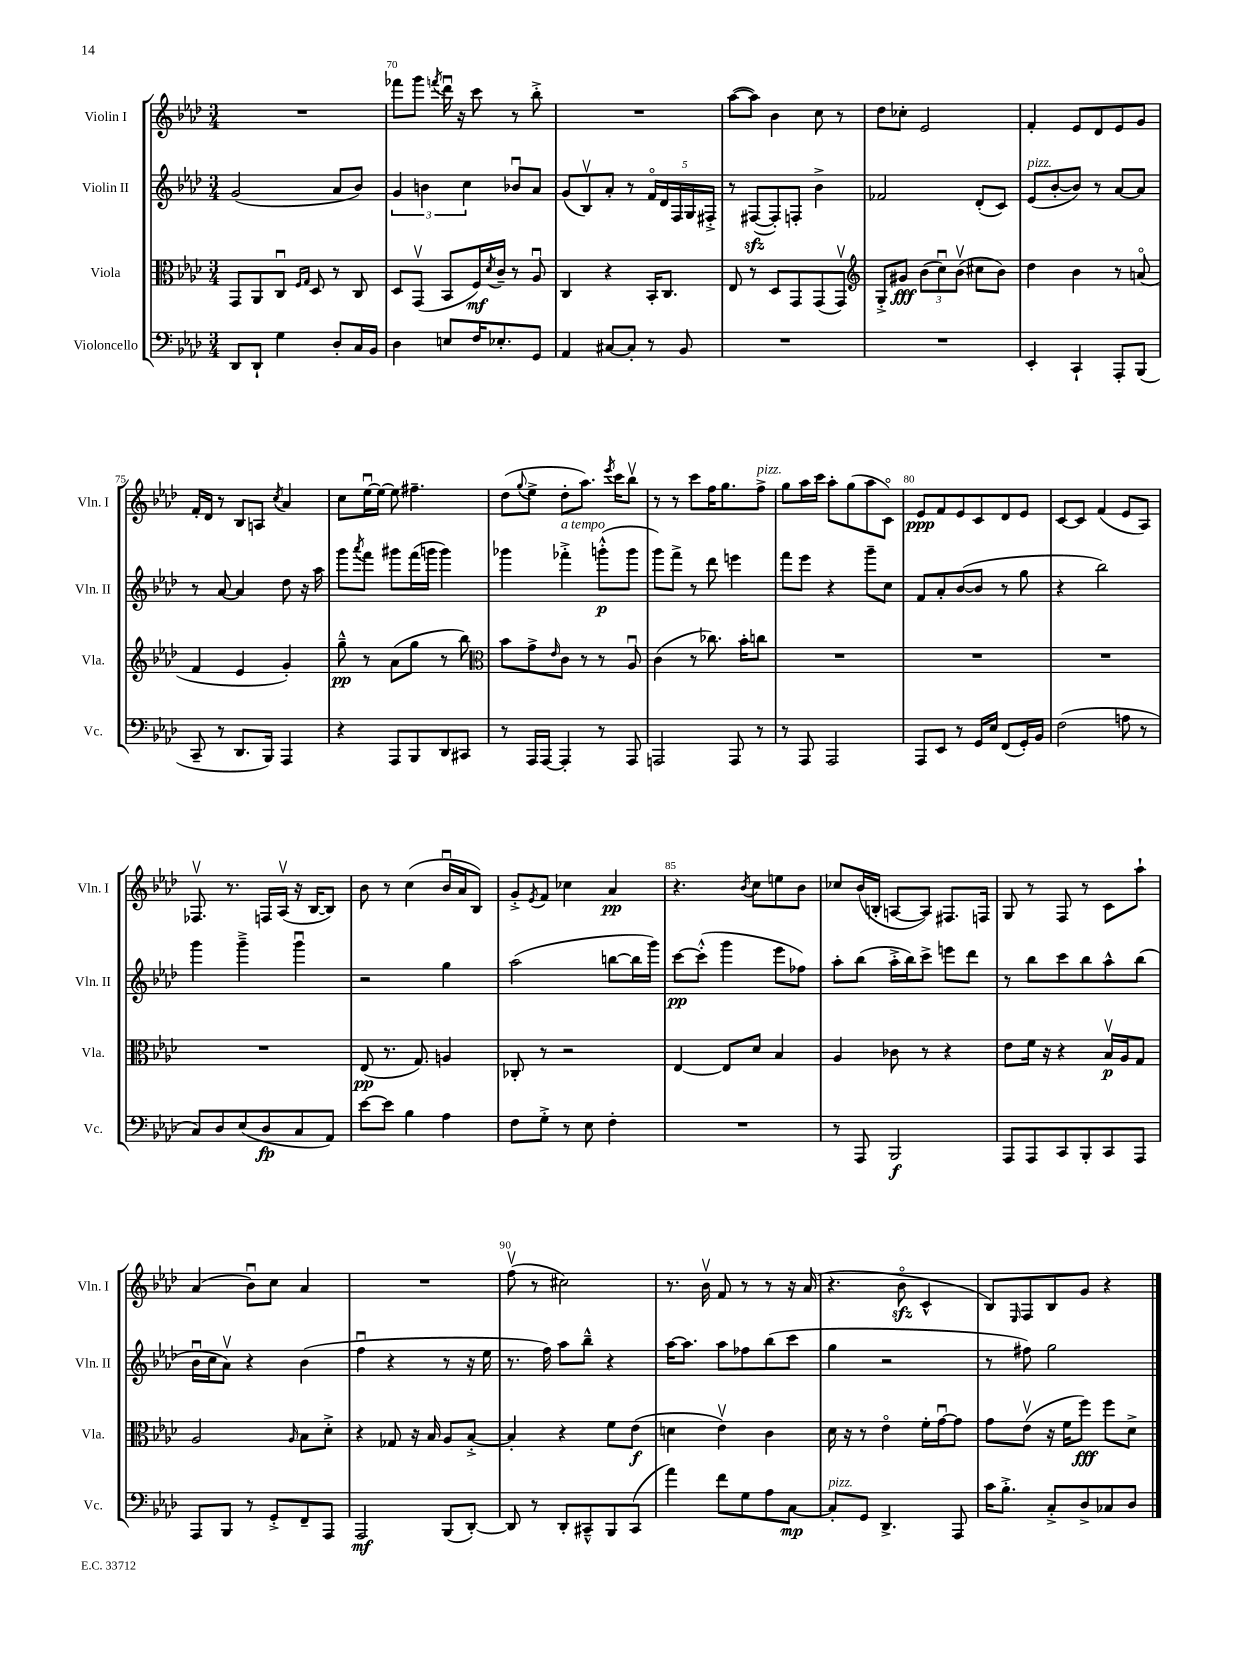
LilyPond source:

<<
\new StaffGroup <<
\new Staff = "s0" \with { instrumentName = "Violin I" shortInstrumentName = "Vln. I" } {
    \clef treble \key aes \major \numericTimeSignature \time 3/4
    R2. |
    fes'''8 g'''8 \acciaccatura { f'''8 } des'''16\downbow r16 c'''8 r8 bes''8-.-> |
    R2. |
    aes''8~( aes''8) bes'4 c''8 r8 |
    des''8 ces''8-. ees'2 |
    f'4-. ees'8 des'8 ees'8 g'8 |
    f'16-. des'16 r8 bes8 a8 \acciaccatura { c''8 } aes'4 |
    c''8 ees''16~\downbow ees''16~ ees''8 fis''4.-- |
    des''8( \appoggiatura { g''8 } ees''8-> des''8-. aes''8.) \acciaccatura { ees'''8 } c'''16 bes''8\upbow |
    r8 r8 c'''8 f''16 g''8. f''8->^\markup { \italic "pizz." } |
    g''8 aes''16 c'''16 aes''8-. g''8( aes''8 c'8\flageolet) |
    ees'8\ppp f'8 ees'8 c'8 des'8 ees'8 |
    c'8~ c'8 f'4( ees'8 aes8) |
    fes8.\upbow r8. f16 aes16\upbow( r16 bes16~ bes8) |
    bes'8 r8 c''4( bes'16\downbow aes'16 bes8) |
    g'8-.-> \acciaccatura { ees'8 } f'8 ces''4 aes'4\pp |
    r4. \acciaccatura { bes'8 } c''8 e''8 bes'8 |
    ces''8 bes'16( b16-. a8~ a8) fis8. f16 |
    g8 r8 f8 r8 c'8 aes''8-! |
    aes'4( bes'8\downbow) c''8 aes'4 |
    R2. |
    f''8\upbow( r8 cis''2) |
    r8. bes'16\upbow f'8 r8 r8 r16 aes'16( |
    r4. bes'8\flageolet\sfz c'4-^ |
    bes8) \grace { ees16 } f8 bes8 g'8 r4 \bar "|." |
}
\new Staff = "s1" \with { instrumentName = "Violin II" shortInstrumentName = "Vln. II" } {
    \clef treble \key aes \major \numericTimeSignature \time 3/4
    g'2( aes'8 bes'8) |
    \tuplet 3/2 { g'4 b'4 c''4 } bes'8\downbow aes'8 |
    g'8( bes8\upbow) aes'8-. r8 \tuplet 5/4 { f'16\flageolet des'16 f16 g16 fis16-.-> } |
    r8 fis8~\sfz( fis8-.) f8-. bes'4-> |
    fes'2 des'8-.( c'8) |
    ees'8^\markup { \italic "pizz." }( bes'8~-. bes'8) r8 aes'8~ aes'8 |
    r8 aes'8~ aes'4 des''8 r16 aes''16 |
    g'''8 \acciaccatura { aes'''8 } f'''8 gis'''8 f'''16( g'''16 g'''4) |
    ges'''4 fes'''4-.->^\markup { \italic "a tempo" } g'''8-.-^\p( g'''8 |
    g'''8) f'''8-> r8 des'''8 e'''4 |
    f'''8 ees'''8 r4 g'''8-- c''8 |
    f'8 aes'8-. bes'8~( bes'8 r8 g''8 |
    r4 bes''2) |
    g'''4 g'''4---> g'''4\downbow |
    r2 g''4 |
    aes''2( b''8~ b''16 g'''16) |
    c'''8~\pp c'''8-.-^( g'''4 ees'''8 fes''8) |
    aes''8-. bes''8( aes''16-.-> bes''16) c'''8-> e'''8 des'''8 |
    r8 bes''8 c'''8 bes''8 aes''8-^ bes''8( |
    bes'16\downbow c''16 aes'8\upbow) r4 bes'4( |
    f''4\downbow r4 r8 r16 ees''16 |
    r8. f''16) aes''8 bes''8---^ r4 |
    aes''16~ aes''8. aes''8 fes''8 bes''8( c'''8 |
    g''4 r2 |
    r8 fis''8) g''2 \bar "|." |
}
\new Staff = "s2" \with { instrumentName = "Viola" shortInstrumentName = "Vla." } {
    \clef alto \key aes \major \numericTimeSignature \time 3/4
    g,8 aes,8 c8\downbow \grace { f16 g16 } des8 r8 c8 |
    des8 g,8\upbow( bes,8 f16\mf) \acciaccatura { des'8 } c'16-- r8 aes8\downbow |
    c4 r4 bes,16-. c8. |
    ees8 r8 des8 g,8 g,8( g,8\upbow) |
    \clef treble g8-.-> gis'8\fff \tuplet 3/2 { bes'8( c''8\downbow) bes'8\upbow( } cis''8 bes'8) |
    des''4 bes'4 r8 a'8\flageolet( |
    f'4 ees'4 g'4-.) |
    g''8---^\pp r8 aes'8( g''8 r8 bes''8) |
    \clef alto bes'8 g'8-> \grace { ees'16 } c'8 r8 r8 aes8\downbow |
    c'4( r8 ces''8.) bes'16-. c''8 |
    R2. |
    R2. |
    R2. |
    R2. |
    ees8\pp( r8. g8.) a4 |
    ces8-. r8 r2 |
    ees4~ ees8 des'8 bes4 |
    aes4 ces'8 r8 r4 |
    ees'8 f'16 r16 r4 bes16\upbow\p aes16 g8 |
    aes2 \grace { aes16 } bes8 des'8-.-> |
    r4 ges8 r16 bes16 aes8 bes8~-.-> |
    bes4-. r4 f'8 ees'8\f( |
    d'4 ees'4\upbow) c'4 |
    des'16 r16 r8 ees'4\flageolet f'16-. g'16~\downbow g'8 |
    g'8 ees'8\upbow( r16 f'16 f''8\fff) f''8 des'8-> \bar "|." |
}
\new Staff = "s3" \with { instrumentName = "Violoncello" shortInstrumentName = "Vc." } {
    \clef bass \key aes \major \numericTimeSignature \time 3/4
    des,8 des,8-! g4 des8-. c16 bes,16 |
    des4 e8 f16 ees8.-. g,8 |
    aes,4 cis8~ cis8-. r8 bes,8 |
    R2. |
    R2. |
    ees,4-. c,4-! aes,,8-. bes,,8( |
    c,8-- r8 des,8. bes,,16) aes,,4 |
    r4 aes,,8 bes,,8 des,8 cis,8 |
    r8 aes,,16 aes,,16~ aes,,4-. r8 aes,,8 |
    a,,2 a,,8 r8 |
    r8 aes,,8 aes,,2 |
    aes,,8 ees,8 r8 g,16 ees16 f,8( g,16-.) bes,16 |
    f2( a8 r8 |
    c8) des8 ees8( des8\fp c8 aes,8) |
    ees'8~ ees'8 bes4 aes4 |
    f8 g8-.-> r8 ees8 f4-. |
    R2. |
    r8 aes,,8 bes,,2\f |
    aes,,8 aes,,8 c,8 bes,,8-. c,8 aes,,8 |
    aes,,8 bes,,8 r8 g,8-.-> f,8-- aes,,8 |
    aes,,2\mf bes,,8( des,8~-.) |
    des,8 r8 des,8-. cis,8---^ bes,,8 cis,8( |
    aes'4) f'8 g8 aes8 c8~\mp |
    c8-.^\markup { \italic "pizz." } g,8 des,4.-> aes,,8 |
    c'16 bes8.-.-> c8-.-> des8-> ces8 des8 \bar "|." |
}
>>
>>
\layout { \context { \Score currentBarNumber = #69 \override BarNumber.break-visibility = ##(#f #t #t) barNumberVisibility = #(every-nth-bar-number-visible 5) } }
